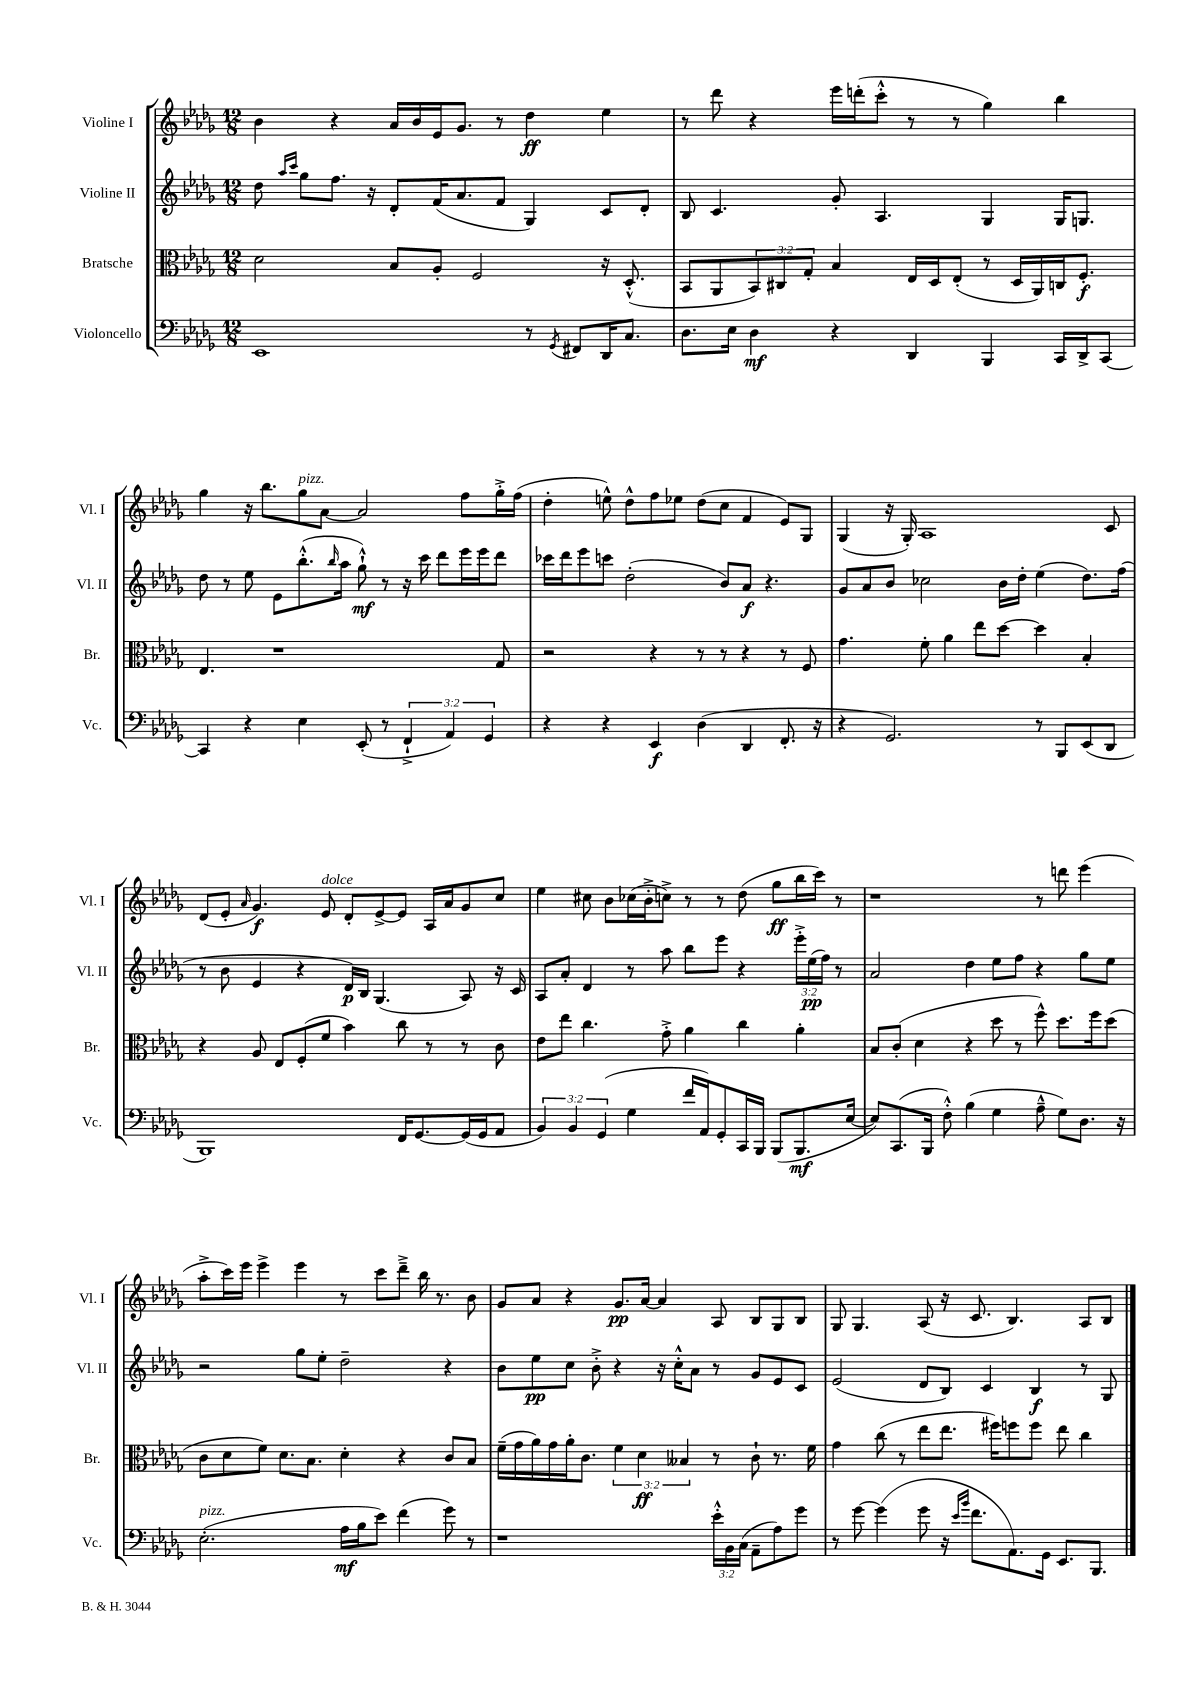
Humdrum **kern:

**kern	**kern	**kern	**kern
*staff4	*staff3	*staff2	*staff1
*clefF4	*clefC3	*clefG2	*clefG2
*k[b-e-a-d-g-]	*k[b-e-a-d-g-]	*k[b-e-a-d-g-]	*k[b-e-a-d-g-]
*M12/8	*M12/8	*M12/8	*M12/8
1EE-	2d-	8dd-	4b-
.	.	16qqaa-	.
.	.	16qqccc	.
.	.	8gg-	.
.	.	8.ff	4r
.	.	16r	.
.	8B-	8d-'	16a-
.	.	.	16b-
.	8A-'	(16f	16e-
.	.	8.a-	8.g-
.	2F	.	.
.	.	8f	8r
8r	.	4G-)	4dd-
8qGG-	.	.	.
8FF#	.	.	.
16DD-	16r	8c	4ee-
8.C	(8.D-'^^	.	.
.	.	8d-'	.
=	=	=	=
8.D-	8BB-	8B-	8r
.	8AA-	4.c	8ddd-
16E-	.	.	.
4D-	12BB-)	.	4r
.	12C#	.	.
.	12G-'	.	.
4r	4B-	8g-'	16eee-
.	.	.	(16ddd'
.	.	4.A-	8ccc'^^
4DD-	16E-	.	8r
.	16D-	.	.
.	(8E-'	.	8r
4BBB-	8r	4G-	4gg-)
.	16D-	.	.
.	16AA-)	.	.
16CC	16C	16G-	4bb-
16DD-^	8.F'	8.G	.
[8CC	.	.	.
=	=	=	=
4CC]	4.E-	8dd-	4gg-
.	.	8r	.
4r	.	8ee-	16r
.	.	.	8.bb-
.	1r	8e-	.
4E-	.	(8.bb-'^^	8gg-
.	.	.	[8a-
.	.	16qqbb-	.
.	.	16aa-	.
(8EE-'	.	8gg-`^^)	2a-]
8r	.	8r	.
6FF`^	.	16r	.
.	.	16ccc	.
.	.	8ddd-	.
6AA-)	.	.	.
.	.	16eee-	8ff
.	.	16eee-	.
6GG-	.	.	.
.	8G-	8ddd-	16gg-'^
.	.	.	(16ff
=	=	=	=
4r	2r	16ccc-	4dd-'
.	.	16ddd-	.
.	.	8eee-	.
4r	.	8ccc	8ee^^)
.	.	(2dd-'	8dd-^^
4EE-	4r	.	8ff
.	.	.	8ee-
(4D-	8r	.	(8dd-
.	8r	8b-)	8cc
4DD-	4r	8a-	4f
.	.	4.r	.
8.FF'	8r	.	8e-)
.	8F	.	8G-
16r	.	.	.
=	=	=	=
4r	4.g-	8g-	(4G-
.	.	8a-	.
2.GG-)	.	8b-	16r
.	.	.	16G-')
.	8f'	2cc-	1A-
.	4a-	.	.
.	8ee-	.	.
.	[8dd-	16b-	.
.	.	16dd-'	.
8r	4dd-]	(4ee-	.
8BBB-	.	.	.
(8EE-	4B-'	8.dd-)	.
8DD-	.	.	8c
.	.	(16ff	.
=	=	=	=
1BBB-)	4r	8r	(8d-
.	.	8b-	8e-'
.	.	.	16qqa-
.	8A-	4e-	4.g-)
.	8E-	.	.
.	(8F'	4r	.
.	8f	.	8e-
.	4b-)	16d-)	8d-'
.	.	16B-	.
.	.	(4.G-	[8e-^
16FF	8cc	.	8e-]
[8.GG-	.	.	.
.	8r	.	16A-
.	.	.	16a-
(16GG-]	8r	8A-)	8g-
16GG-	.	.	.
8AA-	8c	16r	8cc
.	.	16c	.
=	=	=	=
6BB-)	8e-	8A-	4ee-
.	8ee-	8a-'	.
6BB-	.	.	.
.	4.cc	4d-	8cc#
(6GG-	.	.	.
.	.	.	8b-
4G-	.	8r	(16cc-
.	.	.	16b-'^
.	8g-'^	8aa-	8cc^)
16f	4a-	8bb-	8r
16AA-)	.	.	.
8GG-'	.	8eee-	8r
16CC	4cc	4r	(8dd-
16BBB-	.	.	.
(8BBB-	.	.	8gg-
8.BBB-	4a-'	24eee-'^	16bb-
.	.	(24ee-	.
.	.	.	16ccc)
.	.	24ff)	.
.	.	8r	8r
[16E-	.	.	.
=	=	=	=
8E-])	8B-	2a-	1r
(8.CC	(8c'	.	.
.	4d-	.	.
16BBB-	.	.	.
8F'^^)	.	.	.
(4B-	4r	4dd-	.
4G-	8dd-	8ee-	.
.	8r	8ff	.
8A-~^^	8ff^^)	4r	8r
8G-)	8.dd-	.	8ddd
8.D-	.	8gg-	(4eee-
.	16ff	.	.
.	(8dd-	8ee-	.
16r	.	.	.
=	=	=	=
(2.E-'	8c	2r	8aa-'^
.	8d-	.	16ccc)
.	.	.	16eee-
.	8f)	.	4eee-^
.	8.d-	.	.
.	.	8gg-	4eee-
.	8.B-	.	.
.	.	8ee-'	.
16A-	4d-'	2dd-~	8r
16B-	.	.	.
8e-)	.	.	8ccc
(4f	4r	.	8ddd-~^
.	.	.	16bb-
.	.	.	8.r
8g-)	8c	4r	.
8r	8B-	.	8b-
=	=	=	=
1r	(16f~	8b-	8g-
.	16g-	.	.
.	16a-)	8ee-	8a-
.	16g-	.	.
.	16a-'	8cc	4r
.	8.c	.	.
.	.	8b-'^	.
.	6f	4r	8.g-
.	6d-	.	.
.	.	.	[16a-
.	.	16r	4a-]
.	.	16cc'^^	.
.	6B--	.	.
.	.	8a-	.
24e-'^^	8r	8r	8A-
24BB-	.	.	.
(24C	.	.	.
8AA-~	8c`	8g-	8B-
8A-)	8.r	8e-	8G-
8g-	.	8c	8B-
.	16f	.	.
=	=	=	=
8r	4g-	(2e-	8G-
[8g-	.	.	4.G-
(4g-]	(8cc	.	.
.	8r	.	.
8g-	8ee-	8d-	(8A-
16r	8.ee-	8B-)	16r
16qqe-	.	.	.
16qqb-	.	.	.
8.f	.	.	8.c
.	.	4c	.
.	16ff#)	.	.
8.AA-)	8ff	.	4.B-)
.	8ff	4B-	.
16GG-	.	.	.
8.EE-	8ee-	.	.
.	4cc	8r	8A-
8.BBB-	.	.	.
.	.	8G-	8B-
==	==	==	==
*-	*-	*-	*-
